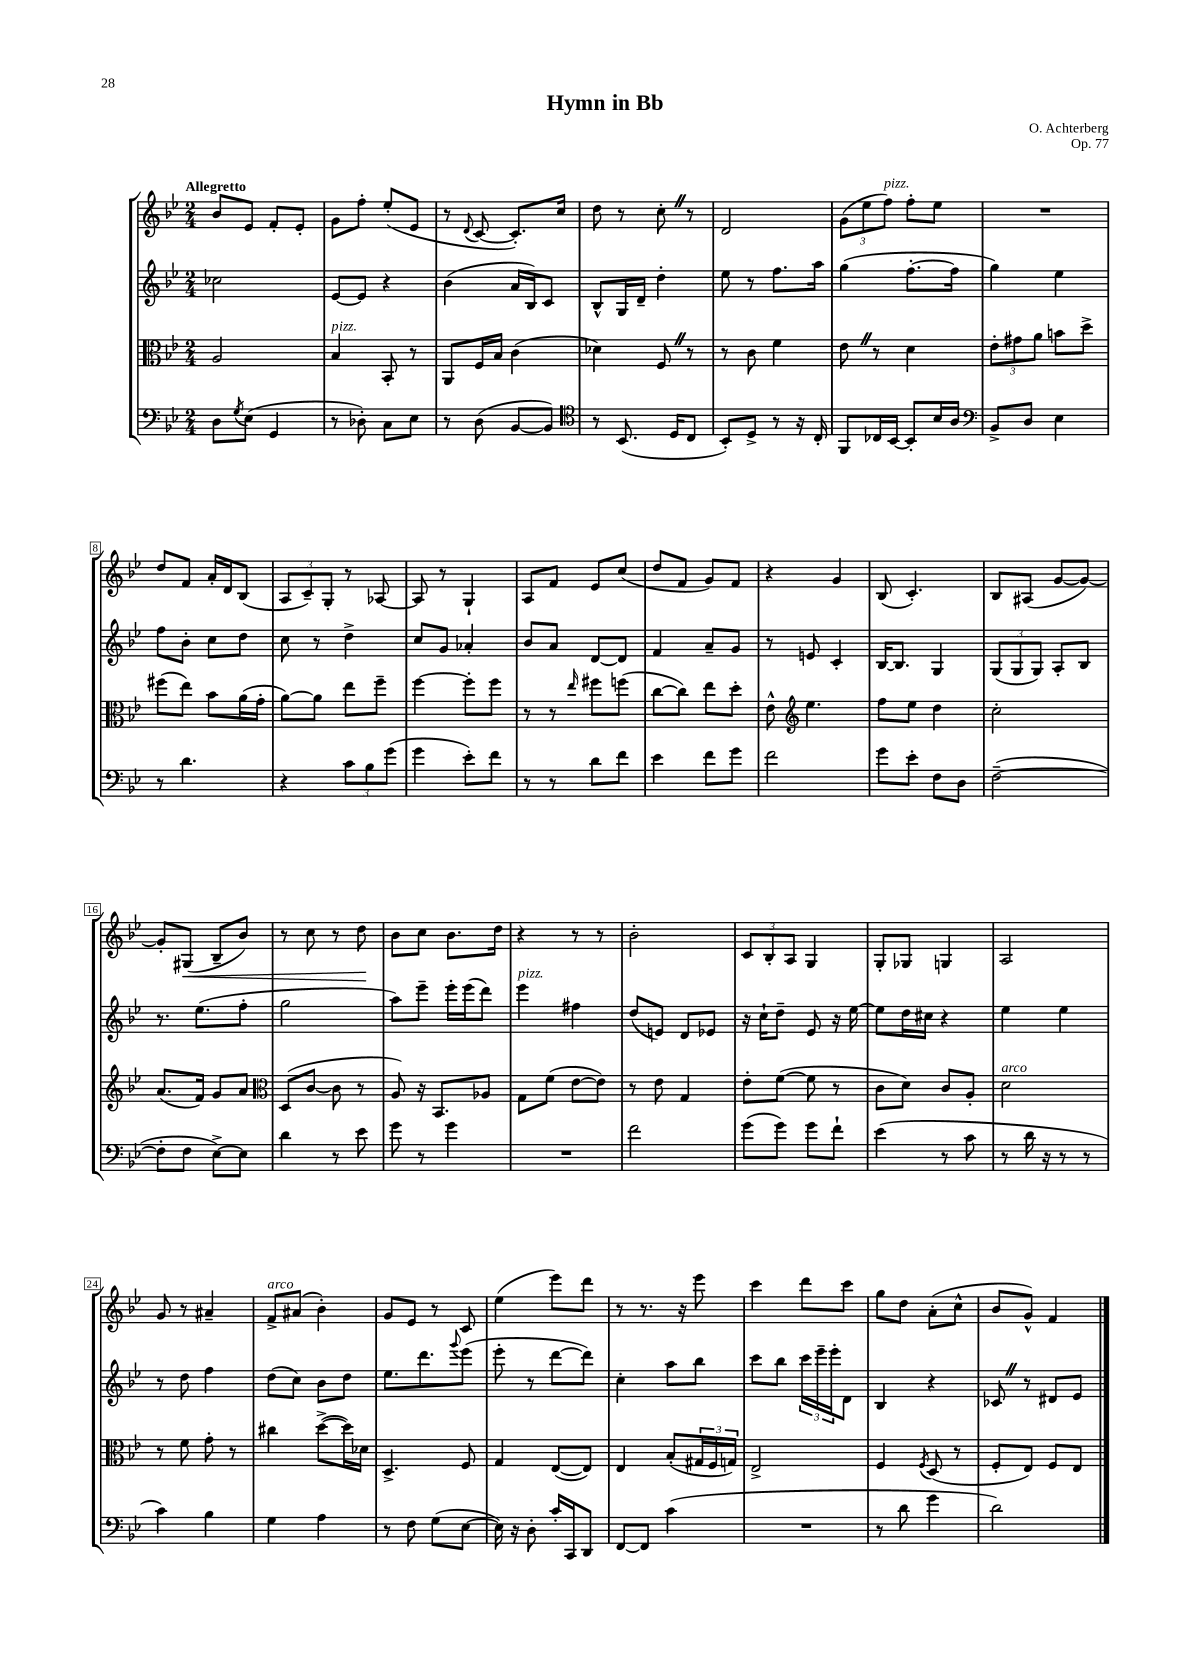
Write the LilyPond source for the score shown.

\header { title = "Hymn in Bb" composer = "O. Achterberg" opus = "Op. 77" }
<<
\new StaffGroup <<
\new Staff = "s0" {
    \clef treble \key bes \major \numericTimeSignature \time 2/4 \tempo "Allegretto"
    bes'8 ees'8 f'8-. ees'8-. |
    g'8 f''8-. ees''8-.( ees'8 |
    r8 \appoggiatura { d'8 } c'8~ c'8.-.) c''16 |
    d''8 r8 c''8-. \once \override BreathingSign.text = \markup { \musicglyph "scripts.caesura.straight" } \breathe r8 |
    d'2 |
    \tuplet 3/2 { g'8( ees''8 f''8^\markup { \italic "pizz." }) } f''8-. ees''8 |
    R2 |
    d''8 f'8 a'16-. d'16 bes8( |
    \tuplet 3/2 { a8 c'8--) g8-. } r8 aes8~ |
    aes8 r8 g4-! |
    a8 f'8 ees'8 c''8( |
    d''8 f'8 g'8) f'8 |
    r4 g'4 |
    bes8( c'4.-.) |
    bes8 ais8( g'8~ g'8~) |
    g'8-. gis8\<( bes8-- bes'8) |
    r8 c''8 r8 d''8\! |
    bes'8 c''8 bes'8. d''16 |
    r4 r8 r8 |
    bes'2-. |
    \tuplet 3/2 { c'8 bes8-. a8 } g4 |
    g8-. ges8 g4 |
    a2 |
    g'8 r8 ais'4-- |
    f'8->^\markup { \italic "arco" } ais'8( bes'4-.) |
    g'8 ees'8 r8 c'8 |
    ees''4( ees'''8) d'''8 |
    r8 r8. r16 ees'''8 |
    c'''4 d'''8 c'''8 |
    g''8 d''8 a'8-.( c''8-^ |
    bes'8 g'8-^) f'4 \bar "|." |
}
\new Staff = "s1" {
    \clef treble \key bes \major \numericTimeSignature \time 2/4
    ces''2 |
    ees'8~ ees'8 r4 |
    bes'4( a'16 bes16) c'8 |
    bes8-^ g16 d'16-- d''4-. |
    ees''8 r8 f''8. a''16 |
    g''4( f''8.~-. f''16 |
    g''4) ees''4 |
    f''8 bes'8-. c''8 d''8 |
    c''8 r8 d''4-> |
    c''8 g'8 aes'4-. |
    bes'8 a'8 d'8~ d'8 |
    f'4 a'8-- g'8 |
    r8 e'8 c'4-. |
    bes16~ bes8. g4 |
    \tuplet 3/2 { g8( g8 g8) } a8-. bes8 |
    r8. ees''8.( f''8-. |
    g''2 |
    a''8) ees'''8-- ees'''16-. ees'''16( d'''8) |
    ees'''4^\markup { \italic "pizz." } fis''4 |
    d''8( e'8) d'8 ees'8 |
    r16 c''16-! d''8-- ees'8 r16 ees''16~ |
    ees''8 d''16 cis''16 r4 |
    ees''4 ees''4 |
    r8 d''8 f''4 |
    d''8( c''8) bes'8 d''8 |
    ees''8. d'''8. \appoggiatura { g'''8 } ees'''8( |
    ees'''8-. r8 d'''8~ d'''8) |
    c''4-. a''8 bes''8 |
    c'''8 bes''8 \tuplet 3/2 { c'''16 ees'''16-- ees'''16-. } d'8 |
    bes4 r4 |
    ces'8 \once \override BreathingSign.text = \markup { \musicglyph "scripts.caesura.straight" } \breathe r8 dis'8 ees'8 \bar "|." |
}
\new Staff = "s2" {
    \clef alto \key bes \major \numericTimeSignature \time 2/4
    a2 |
    bes4^\markup { \italic "pizz." } bes,8-. r8 |
    a,8 f16 bes16 c'4( |
    des'4) f8 \once \override BreathingSign.text = \markup { \musicglyph "scripts.caesura.straight" } \breathe r8 |
    r8 c'8 f'4 |
    ees'8 \once \override BreathingSign.text = \markup { \musicglyph "scripts.caesura.straight" } \breathe r8 d'4 |
    \tuplet 3/2 { ees'8-. gis'8 a'8 } b'8 d''8-> |
    fis''8( ees''8) bes'8 a'16( g'16-. |
    a'8~) a'8 ees''8 f''8-- |
    f''4~ f''8-. f''8 |
    r8 r8 \grace { ees''16 } fis''8 f''8( |
    c''8~ c''8) ees''8 d''8-. |
    ees'8-^ \clef treble ees''4. |
    f''8 ees''8 d''4 |
    c''2-. |
    a'8.( f'16) g'8 a'8 |
    \clef alto d8( c'8~ c'8 r8 |
    a8) r16 bes,8. aes8 |
    g8 f'8( ees'8~ ees'8) |
    r8 ees'8 g4 |
    ees'8-. f'8~( f'8 r8 |
    c'8 d'8) c'8 a8-. |
    d'2^\markup { \italic "arco" } |
    r8 f'8 g'8-. r8 |
    cis''4 d''8~->( d''16) des'16 |
    d4.-> f8 |
    g4 ees8~( ees8) |
    ees4 bes8-.( \tuplet 3/2 { gis16 f16 g16) } |
    ees2-> |
    f4 \acciaccatura { f8 } d8( r8 |
    f8-. ees8) f8 ees8 \bar "|." |
}
\new Staff = "s3" {
    \clef bass \key bes \major \numericTimeSignature \time 2/4
    d8 \acciaccatura { g8 } ees8( g,4 |
    r8 des8-.) c8 ees8 |
    r8 d8( bes,8~ bes,8) |
    \clef tenor r8 bes,8.( d16 c8 |
    bes,8-.) d8-> r8 r16 c16-. |
    f,8 ces16 bes,16~ bes,8-. bes16 a16 |
    \clef bass bes,8-> d8 ees4 |
    r8 d'4. |
    r4 \tuplet 3/2 { c'8 bes8 g'8( } |
    g'4 ees'8-.) f'8 |
    r8 r8 d'8 f'8 |
    ees'4 f'8 g'8 |
    f'2 |
    g'8 ees'8-. f8 d8 |
    f2~--( |
    f8-. f8 ees8~->) ees8 |
    d'4 r8 ees'8 |
    g'8 r8 g'4 |
    R2 |
    f'2 |
    g'8( g'8) g'8 f'8-! |
    ees'4( r8 c'8 |
    r8 d'16 r16 r8 r8 |
    c'4) bes4 |
    g4 a4 |
    r8 f8 g8( ees8~ |
    ees16) r16 d8-. c'16-. c,16 d,8 |
    f,8~ f,8 c'4( |
    R2 |
    r8 d'8 g'4 |
    d'2) \bar "|." |
}
>>
>>
\layout { \context { \Score \override BarNumber.stencil = #(make-stencil-boxer 0.1 0.3 ly:text-interface::print) } }
